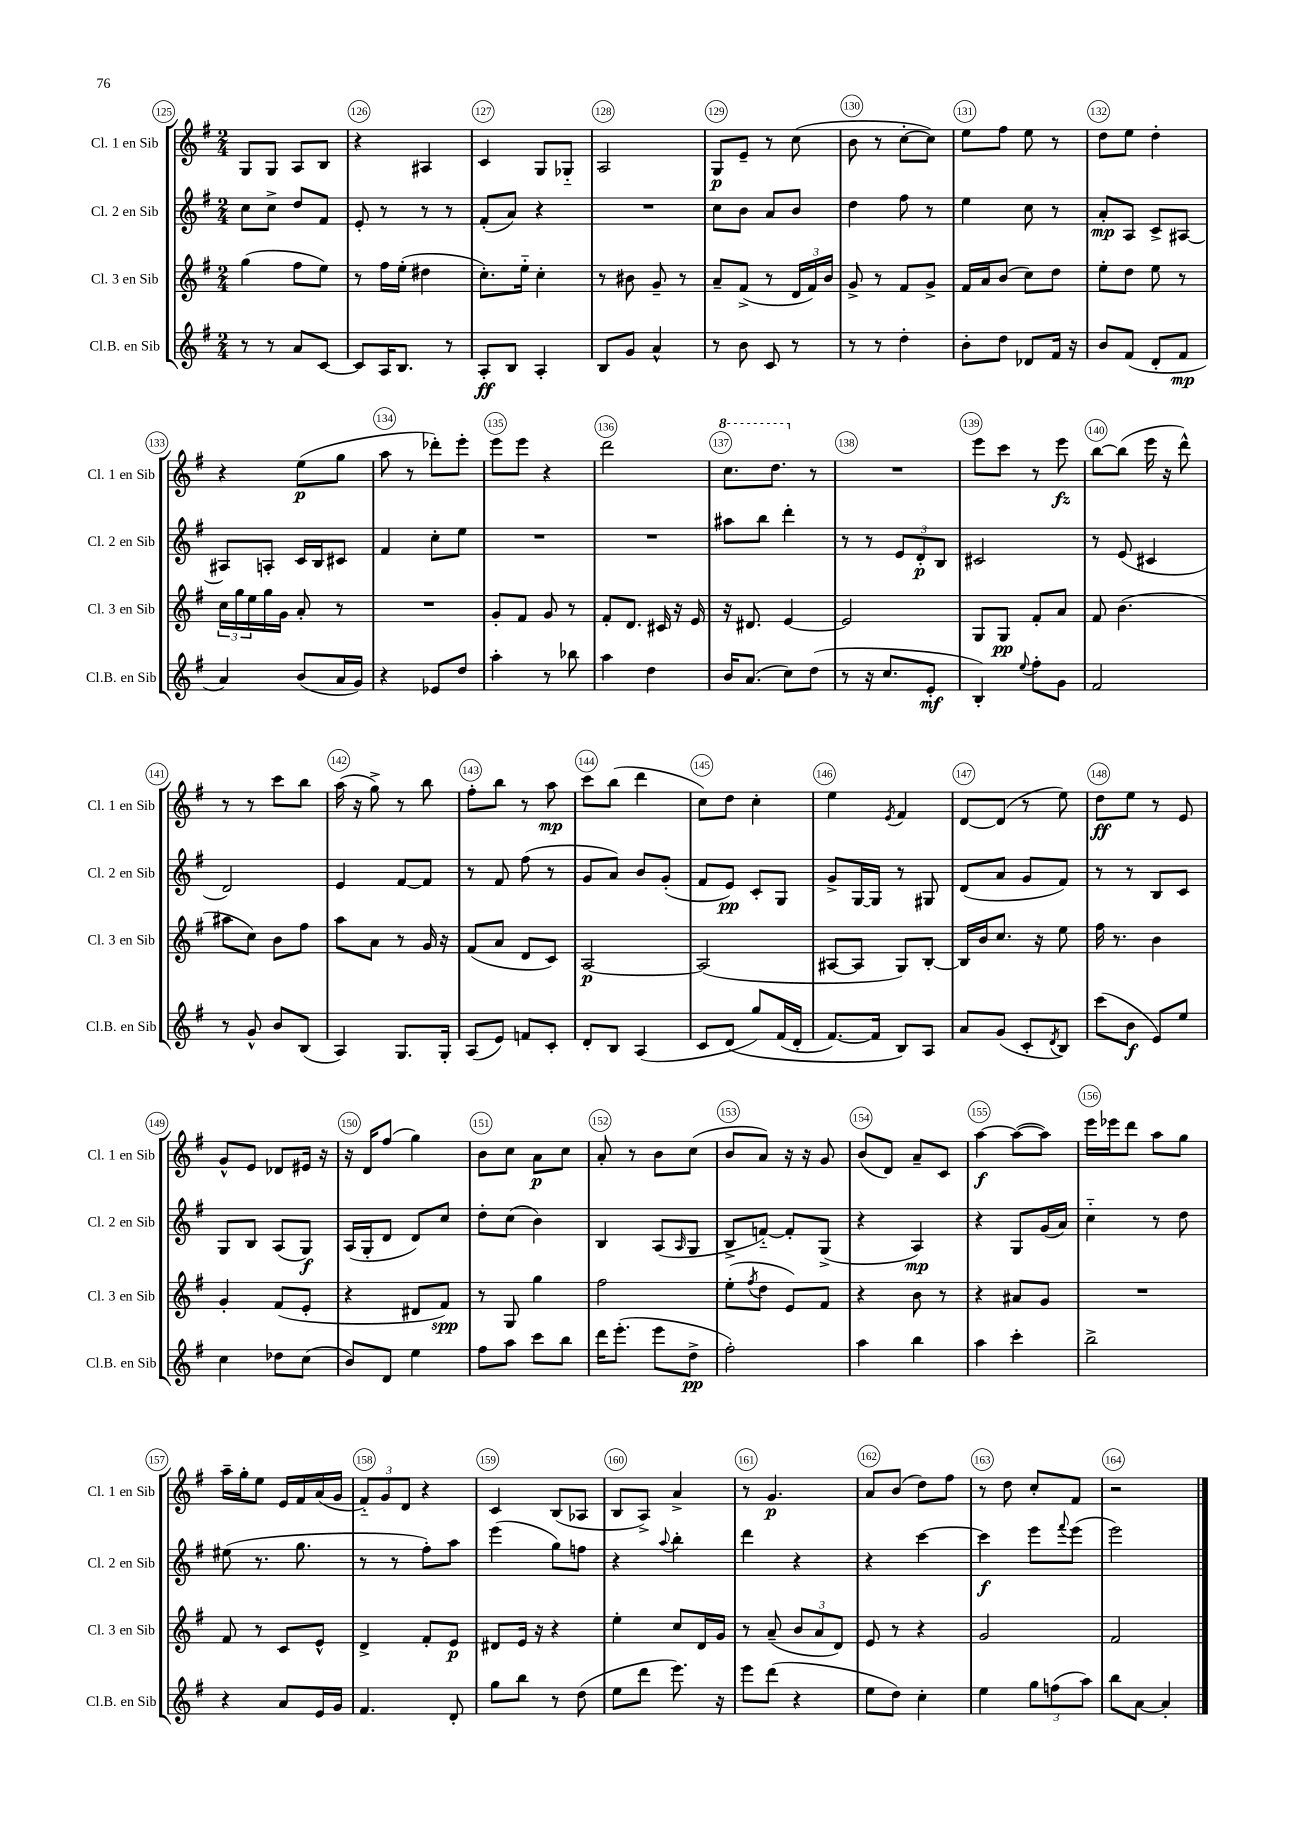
<<
\new StaffGroup <<
\new Staff = "s0" \with { instrumentName = "Cl. 1 en Sib" shortInstrumentName = "Cl. 1 en Sib" } {
    \clef treble \key g \major \numericTimeSignature \time 2/4
    g8 g8 a8 b8 |
    r4 ais4 |
    c'4 g8 ges8-_ |
    a2 |
    g8\p e'8-- r8 c''8( |
    b'8 r8 c''8~-. c''8) |
    e''8 fis''8 e''8 r8 |
    d''8 e''8 d''4-. |
    r4 e''8\p( g''8 |
    a''8 r8 des'''8-.) e'''8-. |
    e'''8 e'''8 r4 |
    d'''2 |
    \ottava #1 c'''8. d'''8. \ottava #0 r8 |
    R2 |
    e'''8 c'''8 r8 e'''8\fz |
    b''8~ b''8( e'''16 r16 d'''8-^) |
    r8 r8 c'''8 b''8 |
    a''16( r16 g''8->) r8 b''8 |
    fis''8-. b''8 r8 a''8\mp |
    c'''8 b''8( d'''4 |
    c''8) d''8 c''4-. |
    e''4 \acciaccatura { e'8 } fis'4 |
    d'8~ d'8( r8 e''8) |
    d''8\ff e''8 r8 e'8 |
    g'8-^ e'8 des'8 eis'16 r16 |
    r16 d'16 fis''8( g''4) |
    b'8 c''8 a'8\p c''8 |
    a'8-. r8 b'8 c''8( |
    b'8 a'8) r16 r16 g'8 |
    b'8( d'8) a'8-- c'8 |
    a''4~\f a''8~( a''8) |
    e'''16 ees'''16 d'''8 a''8 g''8 |
    a''16-- g''16-. e''8 e'16 fis'16 a'16( g'16 |
    \tuplet 3/2 { fis'8-_) g'8 d'8 } r4 |
    c'4 b8( aes8 |
    b8 a8->) a'4-> |
    r8 g'4.\p |
    a'8 b'8( d''8) fis''8 |
    r8 d''8 c''8-. fis'8 |
    r2 \bar "|." |
}
\new Staff = "s1" \with { instrumentName = "Cl. 2 en Sib" shortInstrumentName = "Cl. 2 en Sib" } {
    \clef treble \key g \major \numericTimeSignature \time 2/4
    c''8 c''8-> d''8 fis'8 |
    e'8-. r8 r8 r8 |
    fis'8-.( a'8) r4 |
    R2 |
    c''8 b'8 a'8 b'8 |
    d''4 fis''8 r8 |
    e''4 c''8 r8 |
    a'8-.\mp a8 c'8-> ais8~ |
    ais8 a8-. c'16 b16 cis'8 |
    fis'4 c''8-. e''8 |
    R2 |
    R2 |
    ais''8 b''8 d'''4-. |
    r8 r8 \tuplet 3/2 { e'8 d'8-.\p b8 } |
    cis'2 |
    r8 e'8( cis'4 |
    d'2) |
    e'4 fis'8~ fis'8 |
    r8 fis'8 fis''8( r8 |
    g'8 a'8) b'8 g'8-.( |
    fis'8 e'8\pp) c'8-. g8 |
    g'8-> g16~ g16 r8 gis8 |
    d'8( a'8 g'8 fis'8) |
    r8 r8 b8 c'8 |
    g8 b8 a8( g8\f) |
    a16( g16-. d'8 d'8) c''8 |
    d''8-. c''8( b'4) |
    b4 a8( \grace { a16 } g8 |
    b8-> f'8~-_) f'8-. g8->( |
    r4 a4\mp) |
    r4 g8 g'16( a'16) |
    c''4-_ r8 d''8 |
    eis''8( r8. g''8. |
    r8 r8 fis''8-.) a''8 |
    e'''4( g''8) f''8 |
    r4 \appoggiatura { a''8 } b''4-. |
    d'''4 r4 |
    r4 c'''4~ |
    c'''4\f e'''8 \appoggiatura { fis'''8 } e'''8( |
    e'''2) \bar "|." |
}
\new Staff = "s2" \with { instrumentName = "Cl. 3 en Sib" shortInstrumentName = "Cl. 3 en Sib" } {
    \clef treble \key g \major \numericTimeSignature \time 2/4
    g''4( fis''8 e''8) |
    r8 fis''16 e''16-.( dis''4 |
    c''8.-.) e''16-_ c''4-. |
    r8 bis'8 g'8-- r8 |
    a'8-- fis'8->( r8 \tuplet 3/2 { d'16 fis'16) b'16 } |
    g'8-> r8 fis'8 g'8-> |
    fis'16 a'16 b'8( c''8) d''8 |
    e''8-. d''8 e''8 r8 |
    \tuplet 3/2 { c''16 g''16 e''16 } g''16 g'16 a'8-. r8 |
    R2 |
    g'8-. fis'8 g'8 r8 |
    fis'8-. d'8. cis'16 r16 e'16 |
    r16 dis'8. e'4~ |
    e'2 |
    g8 g8\pp fis'8-. a'8 |
    fis'8 b'4.( |
    ais''8 c''8) b'8 fis''8 |
    a''8 a'8 r8 g'16 r16 |
    fis'8( a'8 d'8 c'8) |
    a2~\p |
    a2( |
    ais8~ ais8 g8) b8~-. |
    b16 b'16 c''8. r16 e''8 |
    fis''16 r8. b'4 |
    g'4-. fis'8( e'8-. |
    r4 dis'8 fis'8\spp) |
    r8 g8 g''4 |
    fis''2 |
    e''8-.( \acciaccatura { fis''8 } d''8 e'8) fis'8 |
    r4 b'8 r8 |
    r4 ais'8 g'8 |
    R2 |
    fis'8 r8 c'8 e'8-^ |
    d'4-> fis'8-. e'8\p |
    dis'8 e'16 r16 r4 |
    e''4-. c''8 d'16 g'16 |
    r8 a'8--( \tuplet 3/2 { b'8 a'8 d'8) } |
    e'8 r8 r4 |
    g'2 |
    fis'2 \bar "|." |
}
\new Staff = "s3" \with { instrumentName = "Cl.B. en Sib" shortInstrumentName = "Cl.B. en Sib" } {
    \clef treble \key g \major \numericTimeSignature \time 2/4
    r8 r8 a'8 c'8~ |
    c'8 a16 b8. r8 |
    a8-.\ff b8 a4-. |
    b8 g'8 a'4-^ |
    r8 b'8 c'8 r8 |
    r8 r8 d''4-. |
    b'8-. d''8 des'8 fis'16 r16 |
    b'8 fis'8( d'8-. fis'8\mp |
    a'4) b'8( a'16 g'16) |
    r4 ees'8 d''8 |
    a''4-. r8 bes''8 |
    a''4 d''4 |
    b'16 a'8.( c''8) d''8( |
    r8 r16 c''8. e'8-.\mf |
    b4-.) \appoggiatura { e''8 } fis''8-. g'8 |
    fis'2 |
    r8 g'8-^ b'8 b8( |
    a4) g8. g16-. |
    a8( e'8) f'8 c'8-. |
    d'8-. b8 a4( |
    c'8 d'8\( g''8) fis'16( d'16-. |
    fis'8.~) fis'16 b8\) a8 |
    a'8 g'8( c'8-. \acciaccatura { d'8 } b8) |
    c'''8( b'8\f e'8) e''8 |
    c''4 des''8 c''8( |
    b'8) d'8 e''4 |
    fis''8 a''8 c'''8 b''8 |
    d'''16 e'''8.-.( e'''8 d''8->\pp |
    fis''2-.) |
    a''4 b''4 |
    a''4 c'''4-. |
    b''2-> |
    r4 a'8 e'16 g'16 |
    fis'4. d'8-. |
    g''8 b''8 r8 d''8( |
    e''8 d'''8 e'''8.) r16 |
    e'''8 d'''8( r4 |
    e''8 d''8) c''4-. |
    e''4 \tuplet 3/2 { g''8 f''8( a''8) } |
    b''8 a'8~ a'4-. \bar "|." |
}
>>
>>
\layout { \context { \Score currentBarNumber = #125 \override BarNumber.break-visibility = ##(#f #t #t) barNumberVisibility = #all-bar-numbers-visible \override BarNumber.stencil = #(make-stencil-circler 0.1 0.3 ly:text-interface::print) } }
